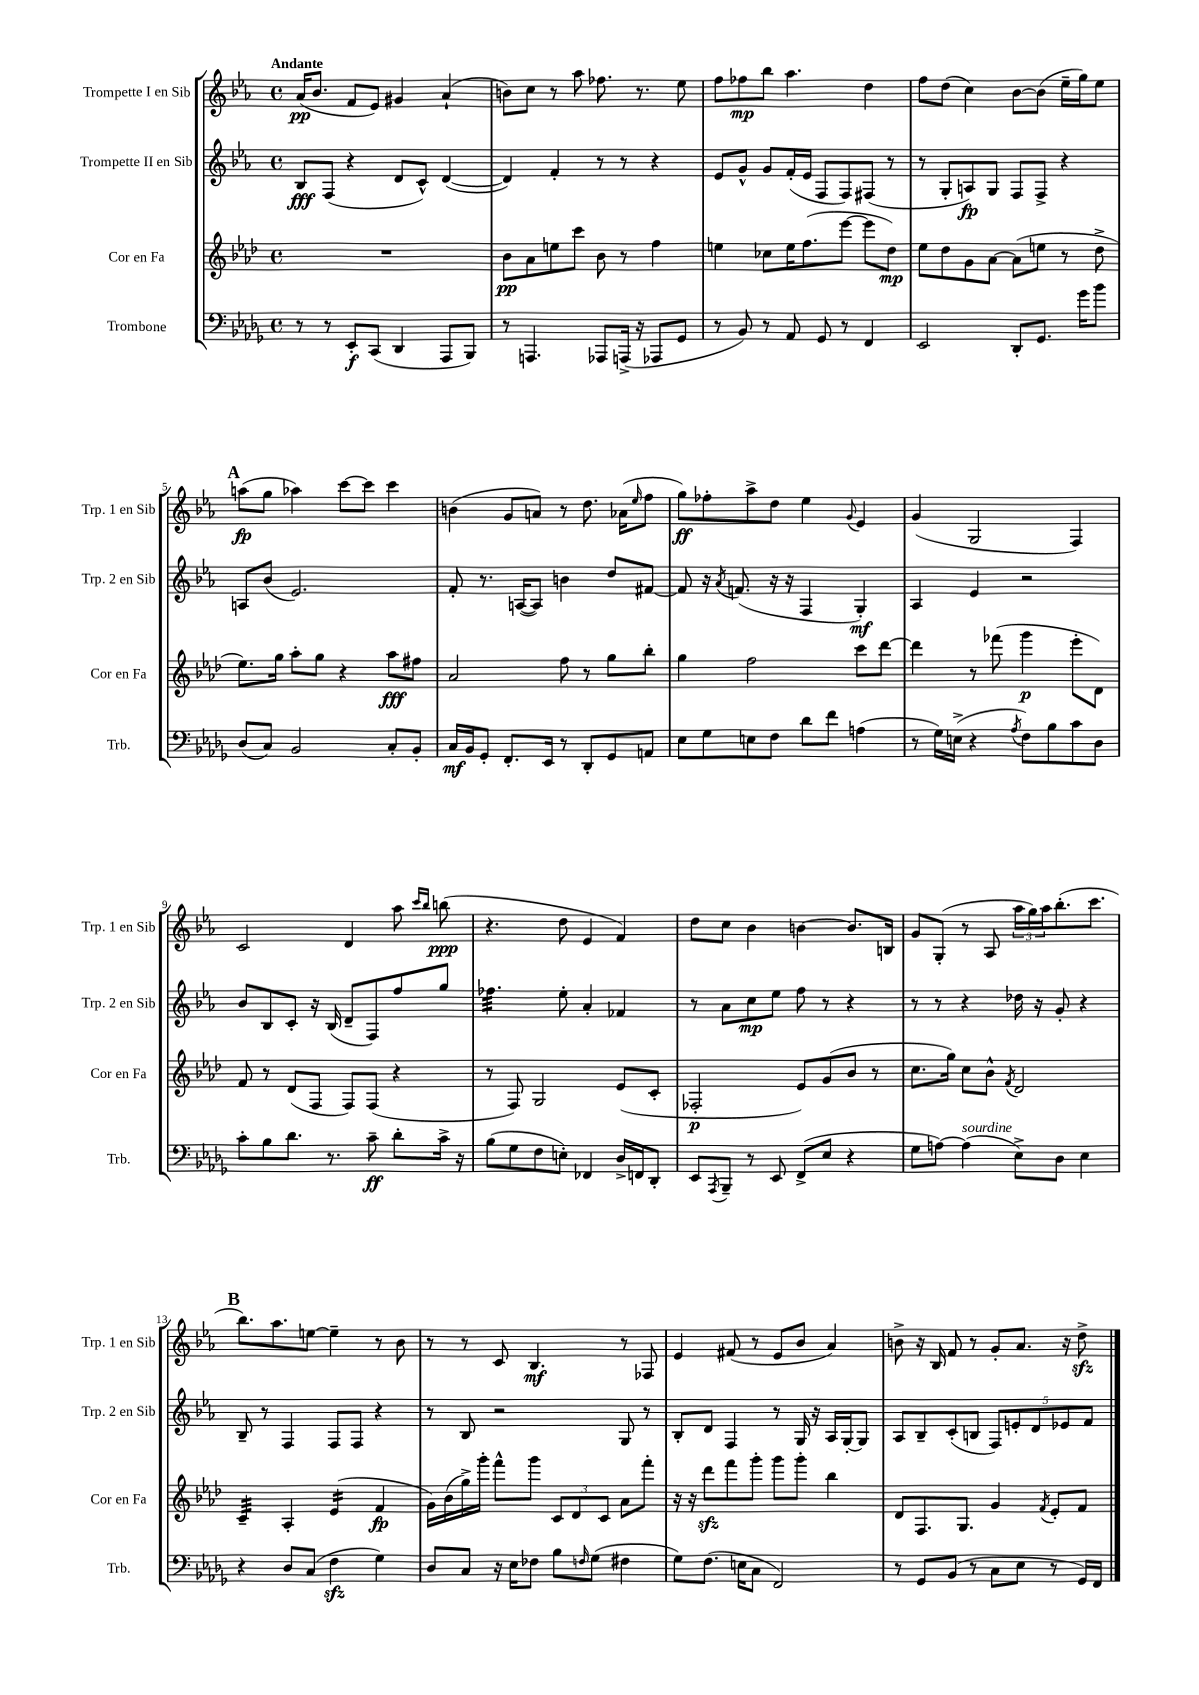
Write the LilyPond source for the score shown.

<<
\new StaffGroup <<
\new Staff = "s0" \with { instrumentName = "Trompette I en Sib" shortInstrumentName = "Trp. 1 en Sib" } {
    \clef treble \key ees \major \defaultTimeSignature \time 4/4 \tempo "Andante"
    aes'16\pp( bes'8. f'8 ees'8) gis'4 aes'4-!( |
    b'8) c''8 r8 aes''8 fes''8. r8. ees''8 |
    f''8 fes''8\mp bes''8 aes''4. d''4 |
    f''8 d''8( c''4) bes'8~ bes'8( ees''16-- g''16) ees''8 |
    \mark \markup { \bold "A" } a''8\fp( g''8 aes''4) c'''8~ c'''8 c'''4 |
    b'4( g'8 a'8) r8 d''8. aes'16( \grace { ees''16 } f''8 |
    g''8\ff) fes''8-. aes''8-> d''8 ees''4 \appoggiatura { g'8 } ees'4 |
    g'4( g2 f4) |
    c'2 d'4 aes''8 \grace { c'''16 bes''16 } b''8\ppp( |
    r4. d''8 ees'4 f'4) |
    d''8 c''8 bes'4 b'4~ b'8. b16 |
    g'8 g8-.( r8 aes8 \tuplet 3/2 { aes''16 g''16) aes''16 } bes''8.-.( c'''8. |
    \mark \markup { \bold "B" } bes''8.) aes''8. e''8~ e''4-- r8 bes'8 |
    r8 r8 c'8 bes4.\mf r8 fes8 |
    ees'4 fis'8( r8 ees'8 bes'8 aes'4) |
    b'8-> r16 bes16 f'8 r8 g'8-. aes'8. r16 d''8->\sfz \bar "|." |
}
\new Staff = "s1" \with { instrumentName = "Trompette II en Sib" shortInstrumentName = "Trp. 2 en Sib" } {
    \clef treble \key ees \major \defaultTimeSignature \time 4/4
    bes8\fff f8( r4 d'8 c'8-^) d'4~( |
    d'4) f'4-. r8 r8 r4 |
    ees'8 g'8-^ g'8 f'16-.( ees'16 f8 f8) fis8( r8 |
    r8 g8-. a8\fp) g8 f8 f8-> r4 |
    \mark \markup { \bold "A" } a8 bes'8( ees'2.) |
    f'8-. r8. a16~( a8) b'4 d''8 fis'8~ |
    fis'8 r16 \acciaccatura { aes'8 } f'8.( r16 r16 f4 g4-.\mf) |
    aes4 ees'4 r2 |
    bes'8 bes8 c'8-. r16 bes16( d'8-- f8) f''8 g''8 |
    fes''4.:32 ees''8-. aes'4-. fes'4 |
    r8 aes'8 c''8\mp ees''8 f''8 r8 r4 |
    r8 r8 r4 des''16 r16 g'8-. r4 |
    \mark \markup { \bold "B" } bes8-- r8 f4 f8 f8 r4 |
    r8 bes8 r2 g8 r8 |
    bes8-. d'8 f4 r8 g16 r16 aes16 g16~-. g8 |
    aes8 bes8-- c'8-.( b8 \tuplet 5/4 { f8) e'8-. d'8 ees'8 f'8 } \bar "|." |
}
\new Staff = "s2" \with { instrumentName = "Cor en Fa" shortInstrumentName = "Cor en Fa" } {
    \clef treble \key aes \major \defaultTimeSignature \time 4/4
    R1 |
    bes'8\pp aes'8 e''8 c'''8 bes'8 r8 f''4 |
    e''4 ces''8 e''16 f''8.( ees'''8~ ees'''8 des''8\mp) |
    ees''8 des''8 g'8 aes'8~ aes'8( e''8 r8 des''8-> |
    \mark \markup { \bold "A" } ees''8.) g''16 aes''8-. g''8 r4 aes''8\fff fis''8 |
    aes'2 f''8 r8 g''8 bes''8-. |
    g''4 f''2 c'''8 des'''8~ |
    des'''4 r8 fes'''8( g'''4\p ees'''8-. des'8) |
    f'8 r8 des'8( f8 f8) f8( r4 |
    r8 f8) g2 ees'8( c'8-. |
    fes2-.\p ees'8) g'8( bes'8 r8 |
    c''8. g''16) c''8 bes'8-^ \acciaccatura { f'8 } des'2 |
    \mark \markup { \bold "B" } c'4:32-- aes4-. ees'4:16( f'4\fp |
    g'16) bes'16( g''16->) g'''16-. f'''8-^ g'''8 \tuplet 3/2 { c'8 des'8 c'8 } aes'8 f'''8-. |
    r16 r16 des'''8\sfz f'''8 g'''8-. g'''8 g'''8-. bes''4 |
    des'8 f8. g8. g'4 \acciaccatura { f'8 } ees'8-. f'8 \bar "|." |
}
\new Staff = "s3" \with { instrumentName = "Trombone" shortInstrumentName = "Trb." } {
    \clef bass \key des \major \defaultTimeSignature \time 4/4
    r8 r8 ees,8-.\f c,8( des,4 aes,,8 bes,,8) |
    r8 a,,4. aes,,8 a,,16->( r16 aes,,8 ges,8 |
    r8 bes,8) r8 aes,8 ges,8 r8 f,4 |
    ees,2 des,8-. ges,8. ges'16 bes'8 |
    \mark \markup { \bold "A" } des8( c8) bes,2 c8-. bes,8-. |
    c16\mf bes,16 ges,8-. f,8.-. ees,16 r8 des,8-. ges,8 a,8 |
    ees8 ges8 e8 f8 des'8 f'8 a4( |
    r8 ges16) e16->( r4 \acciaccatura { aes8 } f8) bes8 c'8 des8 |
    c'8-. bes8 des'8. r8. c'8--\ff des'8-. c'16-> r16 |
    bes8( ges8 f8 e8-.) fes,4 des16-> f,16 des,8-. |
    ees,8 \acciaccatura { aes,,8 } bes,,8-- r8 ees,8 f,8->( ees8 r4 |
    ges8 a8~) a4^\markup { \italic "sourdine" }( ees8->) des8 ees4 |
    \mark \markup { \bold "B" } r4 des8 c8( f4\sfz ges4) |
    des8 c8 r16 ees16 fes8 bes8 \grace { f16 } ges8( fis4 |
    ges8) f8.( e16 c8 f,2) |
    r8 ges,8 bes,8( r8 c8 ees8 r8 ges,16) f,16 \bar "|." |
}
>>
>>
